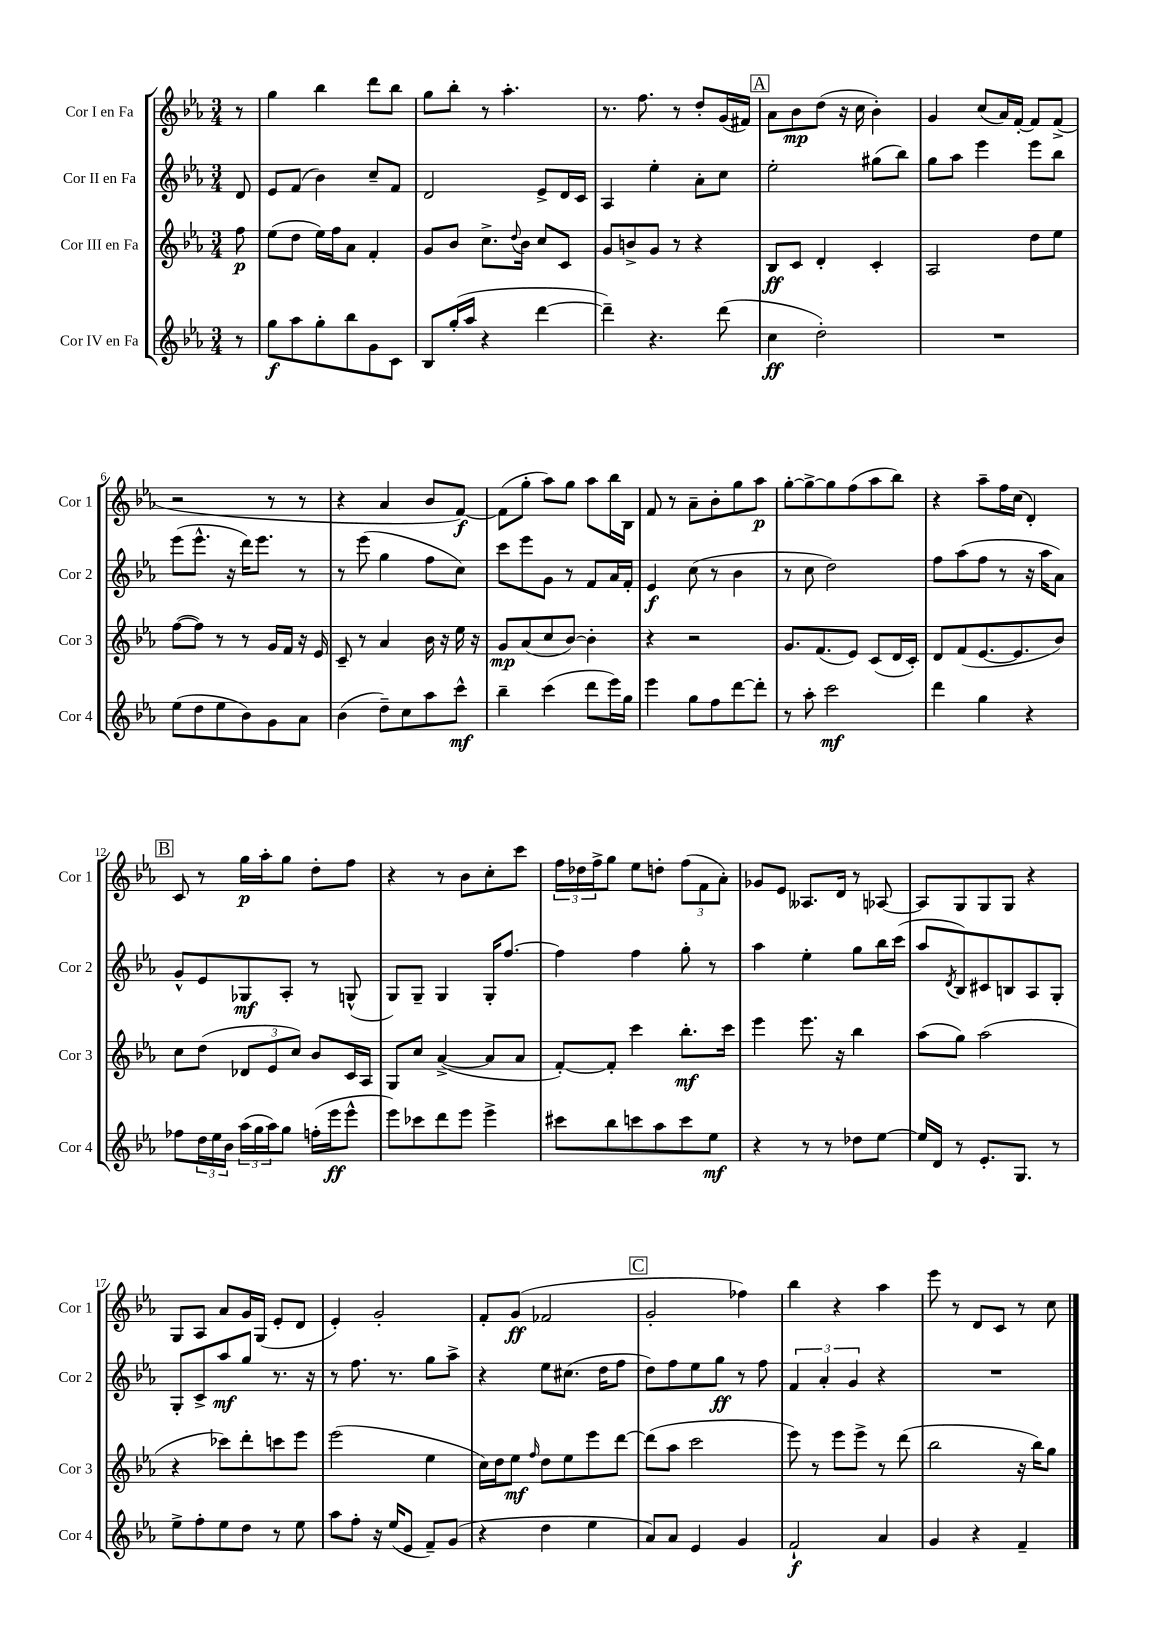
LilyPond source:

<<
\new StaffGroup <<
\new Staff = "s0" \with { instrumentName = "Cor I en Fa" shortInstrumentName = "Cor 1" } {
    \clef treble \key ees \major \numericTimeSignature \time 3/4 \partial 8
    r8 |
    g''4 bes''4 d'''8 bes''8 |
    g''8 bes''8-. r8 aes''4.-. |
    r8. f''8. r8 d''8-. g'16( fis'16) |
    \mark \markup { \box "A" } aes'8 bes'8\mp d''8( r16 c''16 bes'4-.) |
    g'4 c''8( aes'16) f'16~-. f'8 f'8->( |
    r2 r8 r8 |
    r4 aes'4 bes'8 f'8~\f) |
    f'8( g''8-. aes''8) g''8 aes''8 bes''16 bes16 |
    f'8 r8 aes'8-- bes'8-. g''8 aes''8\p |
    g''8~-. g''8~-> g''8 f''8( aes''8 bes''8) |
    r4 aes''8-- f''16 c''16( d'4-.) |
    \mark \markup { \box "B" } c'8 r8 g''16\p aes''16-. g''8 d''8-. f''8 |
    r4 r8 bes'8 c''8-. c'''8 |
    \tuplet 3/2 { f''16 des''16 f''16-> } g''8 ees''8 d''8-. \tuplet 3/2 { f''8( f'8 aes'8-.) } |
    ges'8 ees'8 aeses8. d'16 r8 aes8~ |
    aes8 g8 g8 g8 r4 |
    g8 aes8 aes'8 g'16 g16( ees'8-. d'8 |
    ees'4-.) g'2-. |
    f'8-. g'8\ff( fes'2 |
    \mark \markup { \box "C" } g'2-. fes''4) |
    bes''4 r4 aes''4 |
    ees'''8 r8 d'8 c'8 r8 c''8 \bar "|." |
}
\new Staff = "s1" \with { instrumentName = "Cor II en Fa" shortInstrumentName = "Cor 2" } {
    \clef treble \key ees \major \numericTimeSignature \time 3/4 \partial 8
    d'8 |
    ees'8 f'8( bes'4) c''8-- f'8 |
    d'2 ees'8-> d'16 c'16 |
    aes4 ees''4-. aes'8-. c''8 |
    \mark \markup { \box "A" } ees''2-. gis''8( bes''8) |
    g''8 aes''8 ees'''4 ees'''8 bes''8 |
    ees'''8( ees'''8.-^ r16 d'''16) ees'''8. r8 |
    r8 ees'''8( g''4 f''8 c''8) |
    c'''8 ees'''8 g'8 r8 f'8 aes'16 f'16-. |
    ees'4\f c''8( r8 bes'4 |
    r8 c''8 d''2) |
    f''8 aes''8( f''8 r8 r16 aes''16 aes'8) |
    \mark \markup { \box "B" } g'8-^ ees'8 ges8\mf aes8-. r8 g8-^( |
    g8) g8-- g4 g16-. f''8.~ |
    f''4 f''4 g''8-. r8 |
    aes''4 ees''4-. g''8 bes''16 c'''16( |
    aes''8 \acciaccatura { d'8 } bes8) cis'8 b8 aes8 g8-. |
    g8-. c'8-> aes''8\mf g''8 r8. r16 |
    r8 f''8. r8. g''8 aes''8-> |
    r4 ees''8 cis''8.( d''16 f''8 |
    \mark \markup { \box "C" } d''8) f''8 ees''8 g''8\ff r8 f''8 |
    \tuplet 3/2 { f'4 aes'4-. g'4 } r4 |
    R2. \bar "|." |
}
\new Staff = "s2" \with { instrumentName = "Cor III en Fa" shortInstrumentName = "Cor 3" } {
    \clef treble \key ees \major \numericTimeSignature \time 3/4 \partial 8
    f''8\p |
    ees''8( d''8 ees''16) f''16 aes'8 f'4-. |
    g'8 bes'8 c''8.-> \appoggiatura { d''8 } bes'16 c''8 c'8 |
    g'8 b'8-> g'8 r8 r4 |
    \mark \markup { \box "A" } bes8\ff c'8 d'4-. c'4-. |
    aes2 d''8 ees''8 |
    f''8~( f''8) r8 r8 g'16 f'16 r16 ees'16 |
    c'8-- r8 aes'4 bes'16 r16 ees''16 r16 |
    g'8\mp aes'8( c''8 bes'8~) bes'4-. |
    r4 r2 |
    g'8. f'8.( ees'8) c'8( d'16 c'16-.) |
    d'8 f'8( ees'8.~ ees'8. bes'8) |
    \mark \markup { \box "B" } c''8 d''8( \tuplet 3/2 { des'8 ees'8 c''8) } bes'8 c'16 aes16 |
    g8 c''8 aes'4~->( aes'8 aes'8 |
    f'8~-.) f'8-. c'''4 bes''8.-.\mf c'''16 |
    ees'''4 ees'''8. r16 bes''4 |
    aes''8( g''8) aes''2( |
    r4 ces'''8) d'''8-. c'''8 ees'''8 |
    ees'''2( ees''4 |
    c''16) d''16 ees''8\mf \grace { f''16 } d''8 ees''8 ees'''8 d'''8~ |
    \mark \markup { \box "C" } d'''8( aes''8 c'''2 |
    ees'''8) r8 ees'''8 ees'''8-> r8 d'''8( |
    bes''2 r16 bes''16) g''8 \bar "|." |
}
\new Staff = "s3" \with { instrumentName = "Cor IV en Fa" shortInstrumentName = "Cor 4" } {
    \clef treble \key ees \major \numericTimeSignature \time 3/4 \partial 8
    r8 |
    g''8\f aes''8 g''8-. bes''8 g'8 c'8 |
    bes8 g''16-.( aes''16 r4 d'''4~ |
    d'''4--) r4. d'''8( |
    \mark \markup { \box "A" } c''4\ff d''2-.) |
    R2. |
    ees''8( d''8 ees''8 bes'8) g'8 aes'8 |
    bes'4( d''8--) c''8 aes''8 c'''8-^\mf |
    bes''4-- c'''4( d'''8 ees'''16) g''16 |
    ees'''4 g''8 f''8 d'''8~ d'''8-. |
    r8 aes''8-. c'''2\mf |
    d'''4 g''4 r4 |
    \mark \markup { \box "B" } fes''8 \tuplet 3/2 { d''16 ees''16 bes'16 } \tuplet 3/2 { aes''16( g''16 aes''16) } g''8 f''16-.( ees'''16\ff ees'''8-^ |
    ees'''8) ces'''8 d'''8 ees'''8 ees'''4-> |
    cis'''8 bes''8 c'''8 aes''8 c'''8 ees''8\mf |
    r4 r8 r8 des''8 ees''8~ |
    ees''16 d'16 r8 ees'8.-. g8. r8 |
    ees''8-> f''8-. ees''8 d''8 r8 ees''8 |
    aes''8 f''8-. r16 ees''16( ees'8 f'8--) g'8( |
    r4 d''4 ees''4 |
    \mark \markup { \box "C" } aes'8) aes'8 ees'4 g'4 |
    f'2-!\f aes'4 |
    g'4 r4 f'4-- \bar "|." |
}
>>
>>
